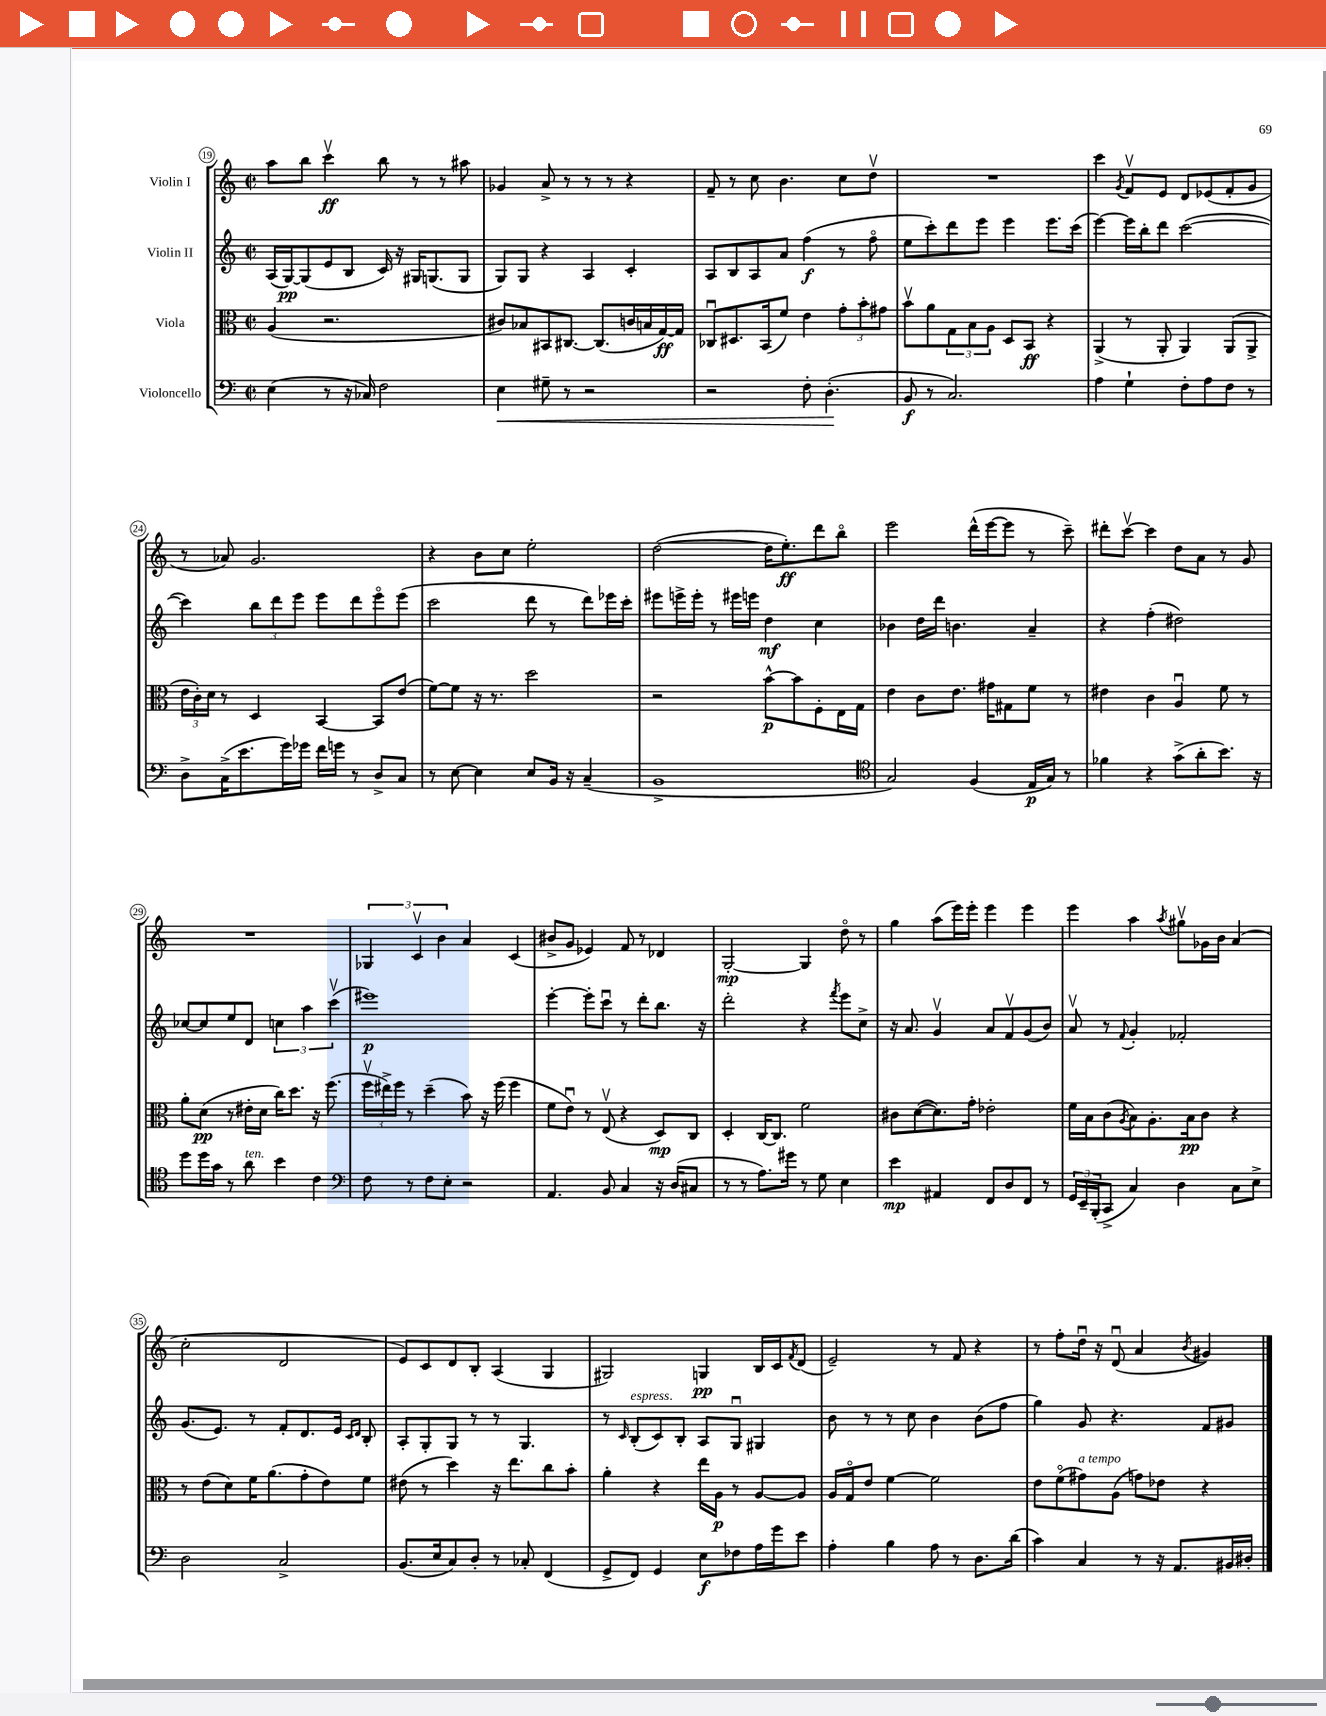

**kern	**kern	**kern	**kern
*staff4	*staff3	*staff2	*staff1
*clefF4	*clefC3	*clefG2	*clefG2
*k[]	*k[]	*k[]	*k[]
*M2/2	*M2/2	*M2/2	*M2/2
*met(c|)	*met(c|)	*met(c|)	*met(c|)
(4E	(4A	(16A	8aa
.	.	[16G)	.
.	.	(8G]	8bb
8r	2.r	8e	4cccv
16r	.	8B	.
16C-)	.	.	.
2F	.	16c)	8bb
.	.	16r	.
.	.	16G#	8r
.	.	(8.G	.
.	.	.	8r
.	.	8G	8aa#
=	=	=	=
4E	8c#)	8G)	4g-
.	8B-	8G	.
8G#~	8BB#	4r	8a^
8r	[8.C#	.	8r
2r	.	4A	8r
.	(8.C#]	.	.
.	.	.	8r
.	16c	4c'	4r
.	16B	.	.
.	[16G)	.	.
.	16G]	.	.
=	=	=	=
2r	8C-u	8A	8f~
.	8.D#	8B	8r
.	.	8A	8cc
.	(16BB	.	.
.	8f)	8a	4.b
8F'	4e	(4ff	.
(4.D'	.	.	.
.	12g'	8r	8cc
.	12b'	.	.
.	.	8ffo	8ddv
.	12g#	.	.
=	=	=	=
8BB	8bv	8ee	1r
8r	8a	8ccc')	.
2.C)	12G	8ddd	.
.	12B	.	.
.	.	8eee	.
.	12A	.	.
.	8D	4eee	.
.	8BB	.	.
.	4r	8.eee	.
.	.	(16ccc	.
=	=	=	=
4A	(4AA^	[4eee)	4ccc
.	.	.	8qg
4G`	8r	16eee]	8fv
.	.	16bb'	.
.	8AA'	8ddd	8e
8F'	4AA)	([2ccc	8d
8A	.	.	(8e-
8F	(8AA	.	8f'
8r	8AA^	.	8g
=	=	=	=
8D^	24e	4ccc])	8r
.	24c')	.	.
.	24d	.	.
(16C^	8r	.	8a-)
8.e	.	.	.
.	4D	12bb	2.g
.	.	12ddd	.
16g)	.	.	.
.	.	12eee	.
16g-	.	.	.
16f	[4BB	8eee	.
16g	.	.	.
8r	.	8ddd	.
8D^	8BB]	8eeeo	.
8C	(8e	(8eee	.
=	=	=	=
8r	[8f)	2ccc	4r
[8E	8f]	.	.
4E]	16r	.	8b
.	8.r	.	.
.	.	.	8cc
8E	2dd	8ddd	2ee'
16BB	.	8r	.
16r	.	.	.
(4C~	.	8ddd)	.
.	.	16eee-	.
.	.	16ccc'	.
=	=	=	=
1BB^	2r	8eee#	([2dd
.	.	16eee^	.
.	.	16eee'	.
.	.	8r	.
.	.	16eee#	.
.	.	16eee	.
.	[8b^^	4dd	16dd]
.	.	.	8.ee')
.	8b]	.	.
.	8F'	4cc	8ddd
.	16E	.	8bbo
.	16G	.	.
=	=	=	=
*clefC4	*	*	*
2G)	4e	4b-	2eee
.	8c	16dd	.
.	.	16ddd	.
.	8.e	4.b	.
(4F	.	.	(16ddd^^
.	16g#	.	[16eee
.	8G#	.	8eee]
16E	8f	4a~	8r
16G)	.	.	.
8r	8r	.	8ccc~)
=	=	=	=
4f-	4e#	4r	8ddd#'
.	.	.	[8cccv
4r	4c	(4ff'	4ccc]
(8g^	4Au	2dd#)	8dd
8a'	.	.	8a
8.b)	8f	.	8r
.	8r	.	8g
16r	.	.	.
=	=	=	=
8dd	8a'	[8cc-	1r
16dd	(8d	8cc-]	.
16g	.	.	.
8r	8r	8ee	.
8a	16e#'	8d	.
.	16d	.	.
4b	16cc)	6cc	.
.	8.dd	.	.
.	.	6aa	.
4c	16r	.	.
.	(8.ff	.	.
.	.	(6cccv	.
=	=	=	=
*clefF4	*	*	*
8F	24ffv	1eee#)	6G-
.	24ee#^)	.	.
.	24ff	.	.
8r	8r	.	.
.	.	.	6cv
8F	(4dd~	.	.
.	.	.	6b
8E'	.	.	.
2r	8b)	.	4a
.	16r	.	.
.	(16ff	.	.
.	4ff	.	(4c
=	=	=	=
4.AA	8f	[4eee'	8b#^
.	8eu)	.	8g
.	8r	8eee']	4e-)
8BB	(8Ev	8cccu	.
4C	4r	8r	8f
.	.	8ddd'	8r
16r	8D)	8.bb	4d-
(16D	.	.	.
8C#	8C	.	.
.	.	16r	.
=	=	=	=
8r	4D'	2ddd'	[2G'
8r	.	.	.
8.A)	[16C	.	.
.	8.C]	.	.
16g#	.	.	.
8r	2f	4r	4G]
8G	.	.	.
.	.	8qfff	.
4E	.	8eee	8ddo
.	.	8cc^	8r
=	=	=	=
4e	8c#	16r	4gg
.	.	8.a	.
.	([8d	.	.
4AA#	8.d])	4gv	(8aa
.	.	.	16eee)
.	16g'	.	16eee'
8FF	2e-'	8a	4eee
8D	.	8fv	.
8FF	.	(8g	4eee
8r	.	8b)	.
=	=	=	=
24GG	16f	8av	4eee
24EE~	.	.	.
.	16B	.	.
(24BBB'	.	.	.
8CC^	(8c	8r	.
.	8qA	8qqf	.
4C)	8B)	4g'	4aa
.	8.A'	.	.
.	.	.	8qaa
4D	.	2f-'	8gg#v
.	16B	.	.
.	8c	.	16g-
.	.	.	16b
8C	4r	.	(4a
8E^	.	.	.
=	=	=	=
2D	8r	(8.g	2cc'
.	(8e	.	.
.	.	8.e)	.
.	8d)	.	.
.	16f	8r	.
.	(8.a	.	.
2C^	.	8f'	2d
.	8g'	8.d	.
.	8e)	.	.
.	.	16e	.
.	.	16qqc	.
.	.	16qqd	.
.	8f	8B'	.
=	=	=	=
(8.BB	(8e#	8A'	8e)
.	8r	8G'	8c
16E	.	.	.
8C)	4dd)	8G	8d
8D'	.	8r	8B'
8r	16r	8r	(4A
.	8.ee	.	.
8C-'	.	4.G	.
(4FF	8cc	.	4G
.	8b'	.	.
=	=	=	=
8GG^	4a'	8r	2G#)
.	.	16qqc	.
8FF)	.	(8B'	.
4GG	4r	8c)	.
.	.	8B'	.
8E	16ee	8A	4G
.	16A	.	.
8F-	8r	8Gu	.
16A	[8A	4G#	16B
16g	.	.	16c
.	.	.	8qf
8e	8A]	.	(8d
=	=	=	=
4A'	16A	8b	2e~)
.	16Go	.	.
.	8e	8r	.
4B	[4f	8r	.
.	.	8cc	.
8A	2f]	4b	8r
8r	.	.	8f
8.D	.	(8b	4r
.	.	8ff	.
(16d	.	.	.
=	=	=	=
4c)	8e	4gg)	8r
.	(8fo	.	8ff'
4C	8g#)	8g	16ddu
.	.	.	16r
.	(8A	4.r	(8du
8r	8g)	.	4a
16r	8e-	.	.
8.AA	.	.	.
.	.	.	8qb
.	4r	8f	4g#)
16BB#	.	8g#	.
16D#'	.	.	.
==	==	==	==
*-	*-	*-	*-
